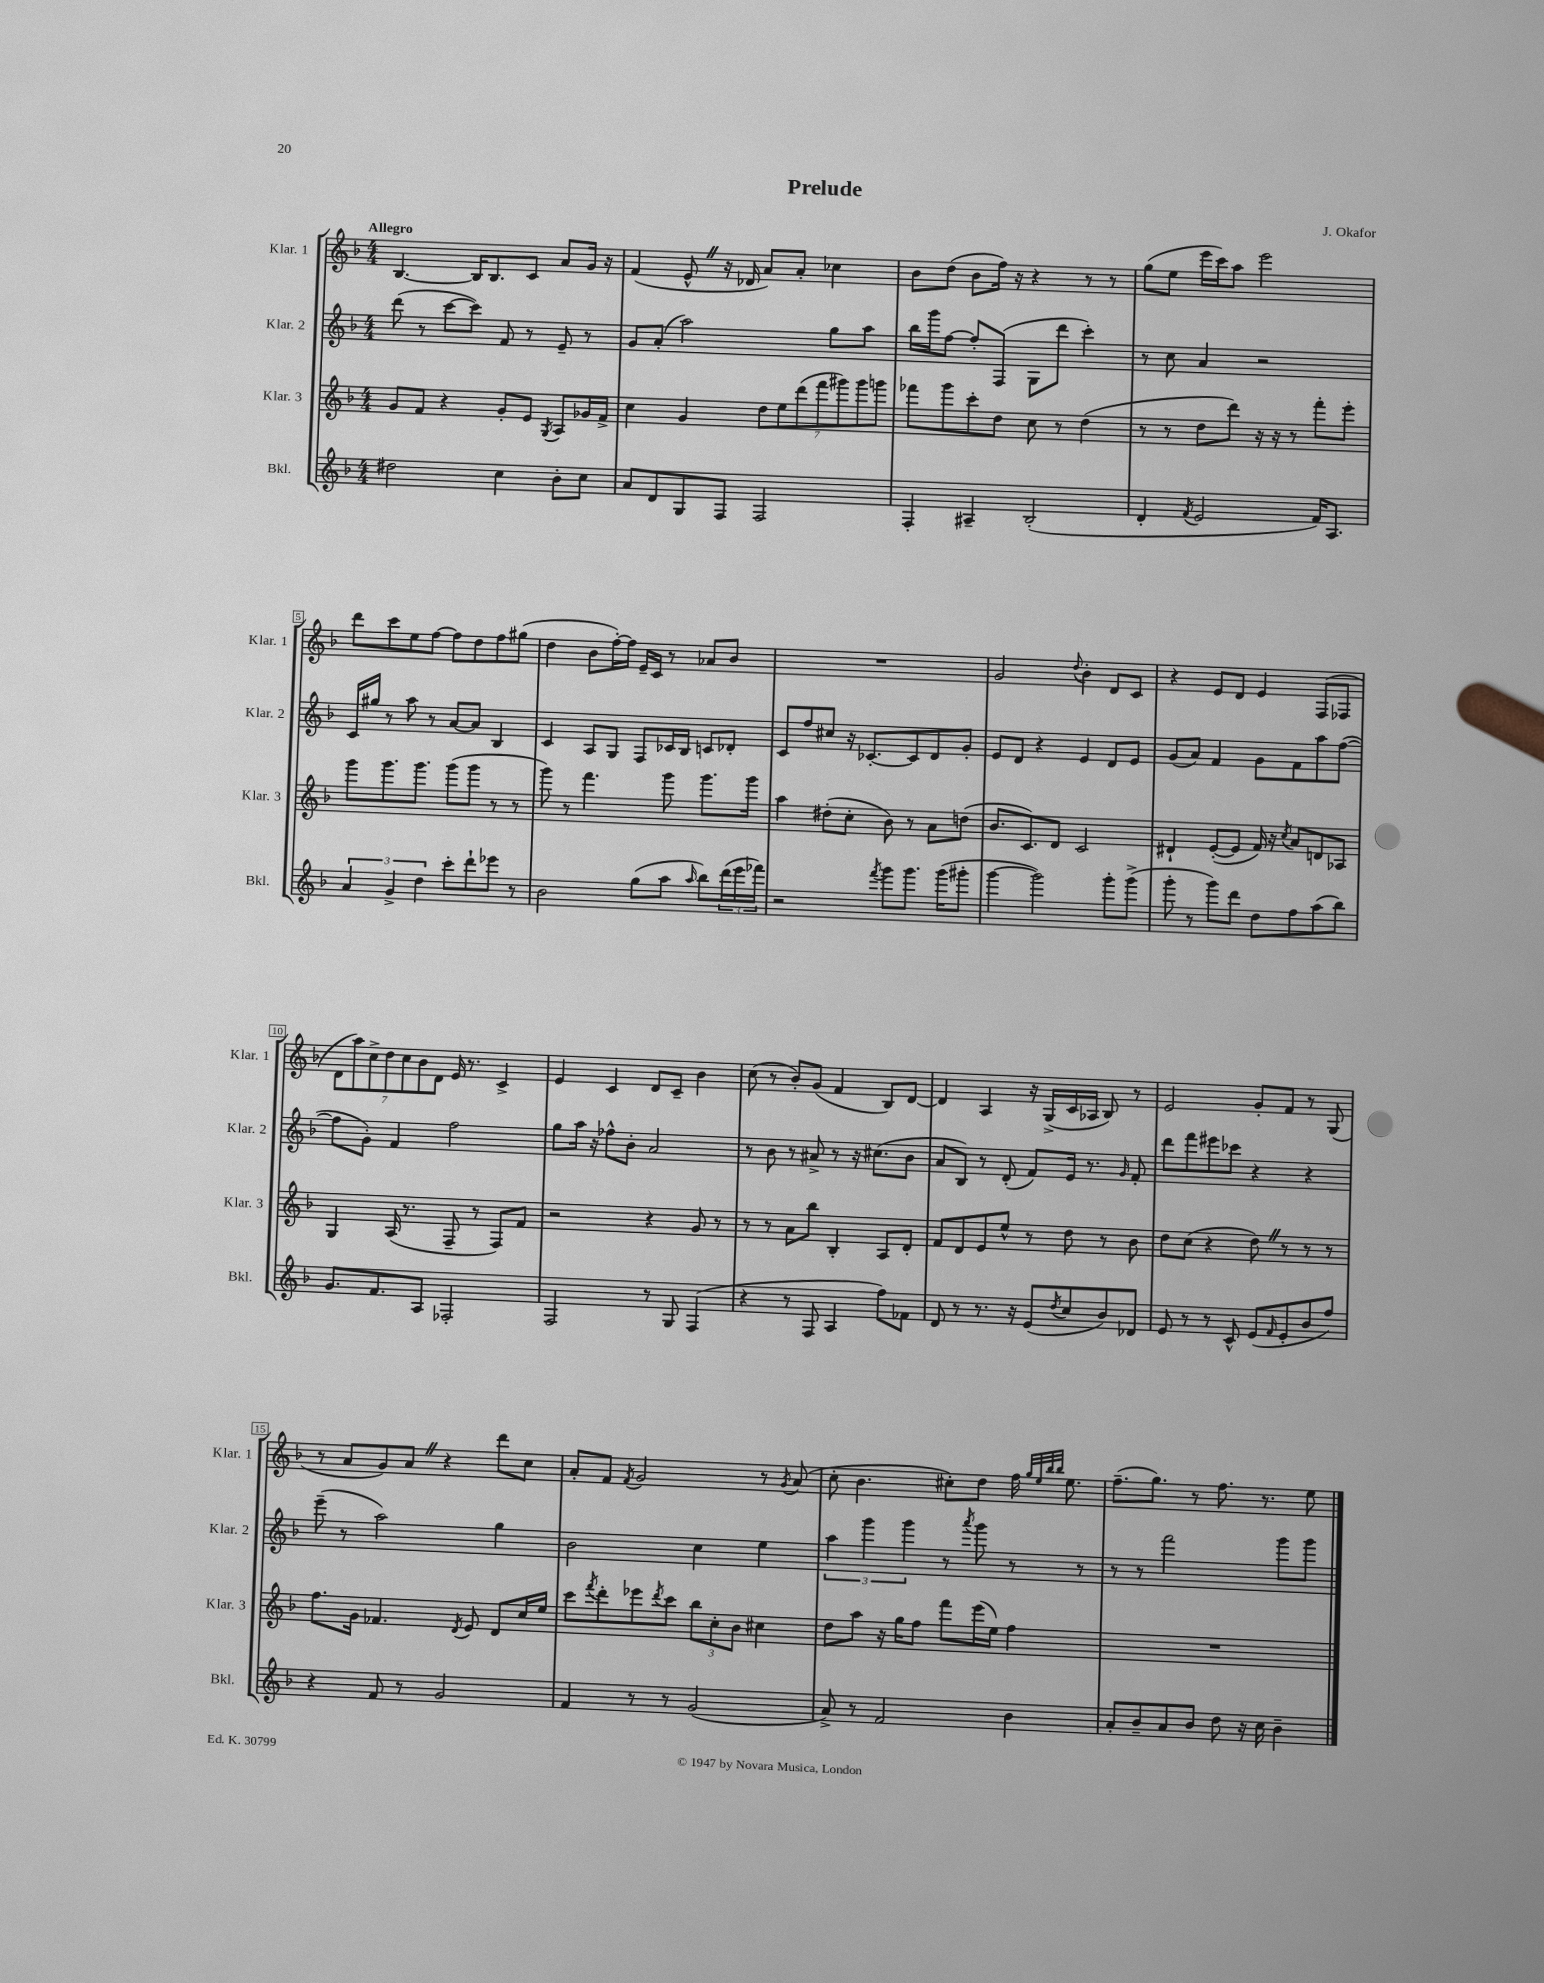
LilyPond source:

\header { title = "Prelude" composer = "J. Okafor" }
<<
\new StaffGroup <<
\new Staff = "s0" \with { instrumentName = "Klar. 1" shortInstrumentName = "Klar. 1" } {
    \clef treble \key f \major \numericTimeSignature \time 4/4 \tempo "Allegro"
    bes4.~ bes16 bes8. c'8 a'8 g'16 r16 |
    f'4( e'8-^ \once \override BreathingSign.text = \markup { \musicglyph "scripts.caesura.straight" } \breathe r16 des'16 a'8) a'8-. ces''4 |
    bes'8 d''8( bes'8 f''16) r16 r4 r8 r8 |
    g''8( e''8 e'''16 c'''16) a''8 e'''2 |
    d'''8 c'''8 e''8 f''8~ f''8 d''8 f''8 gis''8( |
    d''4 bes'8 f''16~-.) f''16 e'16-- c'16 r8 aes'8 bes'8 |
    R1 |
    g'2 \appoggiatura { d''8 } bes'4-. d'8 c'8 |
    r4 e'8 d'8 e'4 f8( fes8 |
    \tuplet 7/4 { d'8 a''8) c''8-> d''8 c''8 bes'8 d'8 } e'16 r8. c'4-> |
    e'4 c'4 d'8 c'8-- bes'4 |
    c''8( r8 bes'8-.) g'8( f'4 bes8) d'8~ |
    d'4 a4 r16 g16->( c'16 aes16 bes8) r8 |
    e'2 g'8-. f'8 r8 g8( |
    r8 a'8 g'8) a'8 \once \override BreathingSign.text = \markup { \musicglyph "scripts.caesura.straight" } \breathe r4 d'''8 c''8 |
    a'8-. f'8 \acciaccatura { f'8 } g'2 r8 \acciaccatura { g'8 } a'8( |
    c''8-. bes'4. cis''8-.) d''8 f''16 \grace { g''32 e''32 bes''32 bes''32 } e''8. |
    f''8.--( g''8.) r8 f''8. r8. e''8 \bar "|." |
}
\new Staff = "s1" \with { instrumentName = "Klar. 2" shortInstrumentName = "Klar. 2" } {
    \clef treble \key f \major \numericTimeSignature \time 4/4
    d'''8( r8 c'''8~ c'''8) f'8 r8 e'8-- r8 |
    g'8 a'8-.( a''2) g''8 a''8 |
    bes''16 g'''16 f''8~ f''8-. f8( g8 d'''8 c'''4-.) |
    r8 c''8 a'4 r2 |
    c'16 gis''16 r8 a''8 r8 a'8~ a'8 bes4 |
    c'4 a8 g8 f8 ces'16 bes16 c'8 des'8-. |
    c'8 f''8 cis''8 r16 ces'8.~-. ces'8 d'8 g'8-. |
    e'8 d'8 r4 e'4 d'8 e'8 |
    g'8( a'8) f'4 g'8 f'8 a''8 f''8~( |
    f''8 g'8-.) f'4 f''2 |
    g''8 a''16 r16 fes''8-^ bes'8-. a'2 |
    r8 bes'8 r8 ais'8-> r8 r16 cis''8.( bes'8 |
    a'8 bes8) r8 d'8-.( f'8) e'16 r8. \grace { g'16 } f'8-. |
    d'''8 f'''8 eis'''8 ces'''8 r4 r4 |
    e'''8--( r8 a''2) g''4 |
    bes'2 c''4 e''4 |
    \tuplet 3/2 { a''4 g'''4 g'''4 } r8 \acciaccatura { a'''8 } g'''8 r8 r8 |
    r8 r8 f'''2 g'''8 g'''8 \bar "|." |
}
\new Staff = "s2" \with { instrumentName = "Klar. 3" shortInstrumentName = "Klar. 3" } {
    \clef treble \key f \major \numericTimeSignature \time 4/4
    g'8 f'8 r4 g'8-. e'8 \acciaccatura { g8 } a8 ges'16 f'16-> |
    c''4 g'4 \tuplet 7/4 { d''8 e''8 d'''8( f'''8 gis'''8) gis'''8 g'''8 } |
    fes'''8 g'''8 c'''8-. d''8 c''8 r8 d''4( |
    r8 r8 d''8 d'''8) r16 r16 r8 f'''8-. e'''8-. |
    g'''8 g'''8. g'''8. g'''8( g'''8 r8 r8 |
    g'''8) r8 f'''4. g'''8 g'''8. g'''16 |
    a''4 dis''8-.( c''8-. bes'8) r8 a'8 d''8( |
    bes'8. c'8.) d'8 c'2 |
    dis'4-! e'8~-.( e'8 f'16) r16 \acciaccatura { c''8 } a'8 d'8 aes8 |
    g4 a16( r8. f8-- r8 f8) f'8 |
    r2 r4 g'8 r8 |
    r8 r8 a'8 bes''8 bes4-. a8 d'8-. |
    f'8 d'8 e'8 e''8-^ r8 d''8 r8 bes'8 |
    d''8 c''8( r4 d''8) \once \override BreathingSign.text = \markup { \musicglyph "scripts.caesura.straight" } \breathe r8 r8 r8 |
    f''8. g'16 fes'4. \acciaccatura { d'8 } e'8 d'8 c''16 e''16 |
    c'''8 \acciaccatura { f'''8 } d'''8-. ees'''8 \acciaccatura { d'''8 } c'''8 \tuplet 3/2 { bes''8 c''8-. bes'8 } cis''4 |
    d''8 a''8 r16 g''16 f''8 f'''8 e'''16( e''16) f''4 |
    R1 \bar "|." |
}
\new Staff = "s3" \with { instrumentName = "Bkl." shortInstrumentName = "Bkl." } {
    \clef treble \key f \major \numericTimeSignature \time 4/4
    dis''2 c''4 bes'8-. c''8 |
    a'8 d'8 g8 f8 f2 |
    f4-. ais4-- bes2-.( |
    d'4-. \acciaccatura { f'8 } e'2 f'16) a8. |
    \tuplet 3/2 { a'4 g'4-> d''4 } c'''8-. d'''8-! ees'''8 r8 |
    bes'2 g''8( a''8 \grace { a''16 } bes''8) \tuplet 3/2 { d'''16( e'''16 fes'''16) } |
    r2 \acciaccatura { f'''8 } g'''8 g'''8. g'''16( gis'''8-. |
    g'''4~ g'''2) g'''8-. g'''8->( |
    g'''8-. r8 g'''8) d'''8 d''8 f''8 a''8( bes''8) |
    g'8. f'8. a8 fes2-. |
    f2 r8 g8 f4( |
    r4 r8 f8 a4 f''8) fes'8 |
    d'8 r8 r8. r16 e'8( \acciaccatura { d''8 } c''8 bes'8) des'8 |
    e'8 r8 r8 c'8-^ e'8( \grace { f'16 } e'8-. bes'8 f''8) |
    r4 f'8 r8 g'2 |
    f'4 r8 r8 g'2( |
    a'8->) r8 f'2 bes'4 |
    a'8-. bes'8-- a'8 bes'8 d''8 r16 c''16 bes'4-- \bar "|." |
}
>>
>>
\layout { \context { \Score \override BarNumber.stencil = #(make-stencil-boxer 0.1 0.3 ly:text-interface::print) } }
